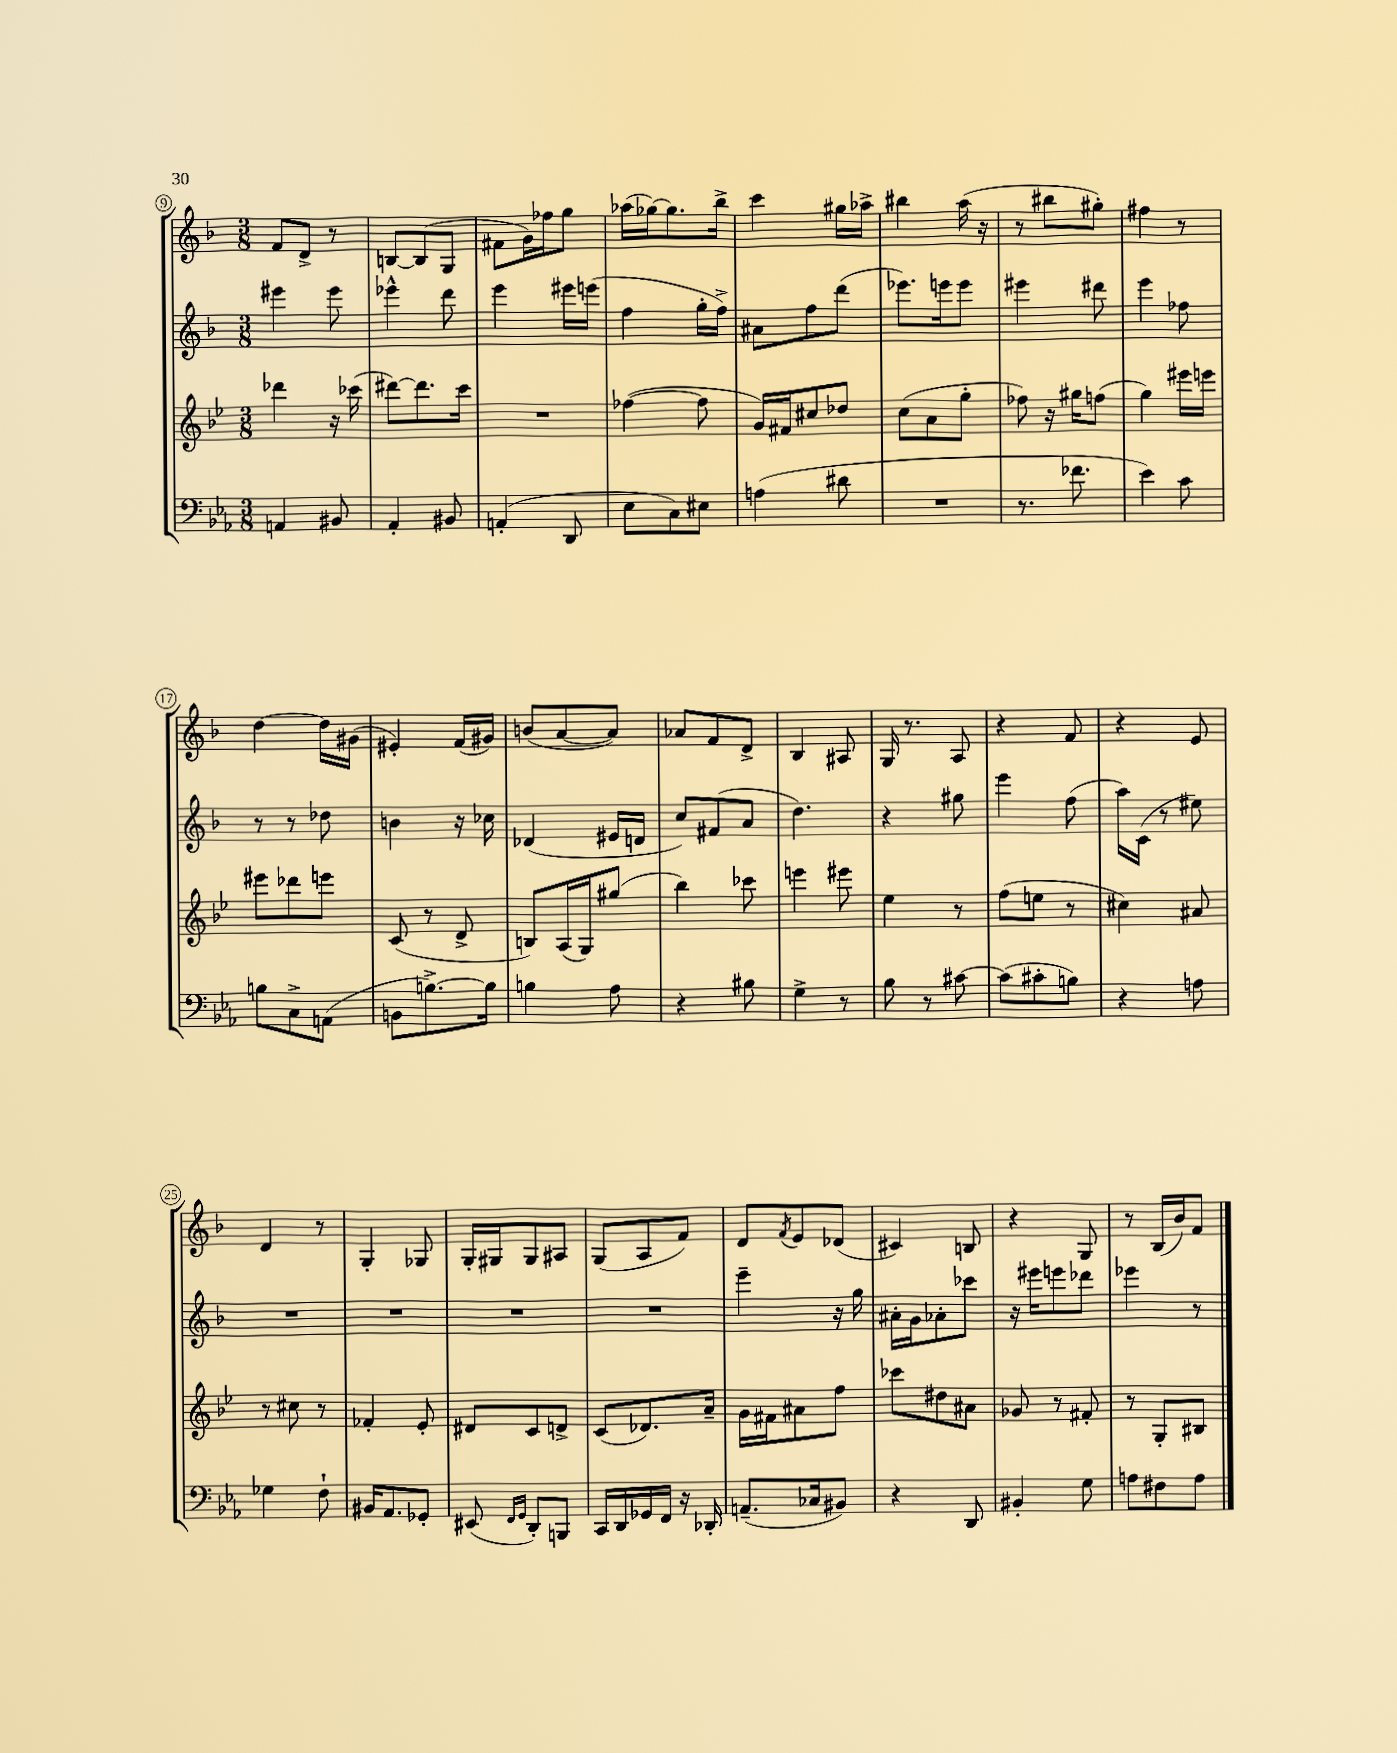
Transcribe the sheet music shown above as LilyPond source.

<<
\new StaffGroup <<
\new Staff = "s0" {
    \clef treble \key f \major \numericTimeSignature \time 3/8
    f'8 d'8-> r8 |
    b8~ b8( g8 |
    fis'8 g'16) fes''16 g''8 |
    aes''16( ges''16~) ges''8. bes''16-> |
    c'''4 gis''16 aes''16-> |
    bis''4 a''16( r16 |
    r8 bis''8 gis''8-.) |
    fis''4 r8 |
    d''4~ d''16 gis'16( |
    eis'4-.) f'16( gis'16) |
    b'8( a'8~ a'8) |
    aes'8 f'8 d'8-> |
    bes4 ais8 |
    g16 r8. a8 |
    r4 f'8 |
    r4 e'8 |
    d'4 r8 |
    g4-. ges8 |
    g16-. gis16 gis8 ais8 |
    g8( a8 f'8) |
    d'8 \acciaccatura { f'8 } e'8 des'8( |
    cis'4) b8 |
    r4 g8 |
    r8 bes16( bes'16) f'8 \bar "|." |
}
\new Staff = "s1" {
    \clef treble \key f \major \numericTimeSignature \time 3/8
    eis'''4 eis'''8 |
    ees'''4-^ d'''8 |
    e'''4 eis'''16 e'''16( |
    f''4 g''16-. f''16->) |
    ais'8 f''8 d'''8( |
    ees'''8.) e'''16 e'''8 |
    eis'''4 dis'''8 |
    e'''4 fes''8 |
    r8 r8 des''8 |
    b'4 r16 ces''16 |
    des'4( eis'16 d'16 |
    c''8) fis'8( a'8 |
    d''4.) |
    r4 gis''8 |
    e'''4 f''8( |
    a''16) c'16( r8 eis''8) |
    R4. |
    R4. |
    R4. |
    R4. |
    e'''4-- r16 g''16 |
    ais'16-. g'16 aes'8-. ces'''8 |
    r16 eis'''16 e'''8 des'''8 |
    ees'''4 r8 \bar "|." |
}
\new Staff = "s2" {
    \clef treble \key bes \major \numericTimeSignature \time 3/8
    des'''4 r16 ces'''16( |
    dis'''8~) dis'''8. c'''16 |
    R4. |
    fes''4~( fes''8 |
    g'16) fis'16 cis''8 des''8 |
    c''8( a'8 g''8-. |
    fes''8) r16 gis''16 f''8( |
    g''4) eis'''16 e'''16 |
    eis'''8 des'''8 e'''8 |
    c'8( r8 d'8-> |
    b8) a16( g16) gis''8( |
    bes''4) ces'''8 |
    e'''4 eis'''8 |
    ees''4 r8 |
    f''8( e''8 r8 |
    cis''4) ais'8 |
    r8 cis''8 r8 |
    fes'4-. ees'8-. |
    dis'8 c'8 d'8-> |
    c'8( des'8.) a'16-- |
    g'16 fis'16 ais'8 f''8 |
    ces'''8 dis''8 ais'8 |
    ges'8 r8 fis'8-. |
    r8 g8-. bis8 \bar "|." |
}
\new Staff = "s3" {
    \clef bass \key ees \major \numericTimeSignature \time 3/8
    a,4 bis,8 |
    aes,4-. bis,8 |
    a,4-.( d,8 |
    ees8 c8) eis8 |
    a4( dis'8 |
    R4. |
    r8. fes'8. |
    ees'4) c'8 |
    b8 c8-> a,8( |
    b,8 b8.~->) b16 |
    b4 aes8 |
    r4 bis8 |
    g4-> r8 |
    bes8 r8 cis'8~ |
    cis'8( cis'8-. b8) |
    r4 a8 |
    ges4 f8-! |
    bis,16 aes,8. ges,8-. |
    eis,8( \grace { f,16 g,16 } d,8-.) b,,8 |
    c,16 d,16 ges,16 f,16 r16 des,16-. |
    a,8.--( ces16 bis,8) |
    r4 d,8 |
    bis,4-. g8 |
    a8 fis8 a8 \bar "|." |
}
>>
>>
\layout { \context { \Score currentBarNumber = #9 \override BarNumber.stencil = #(make-stencil-circler 0.1 0.3 ly:text-interface::print) } }
